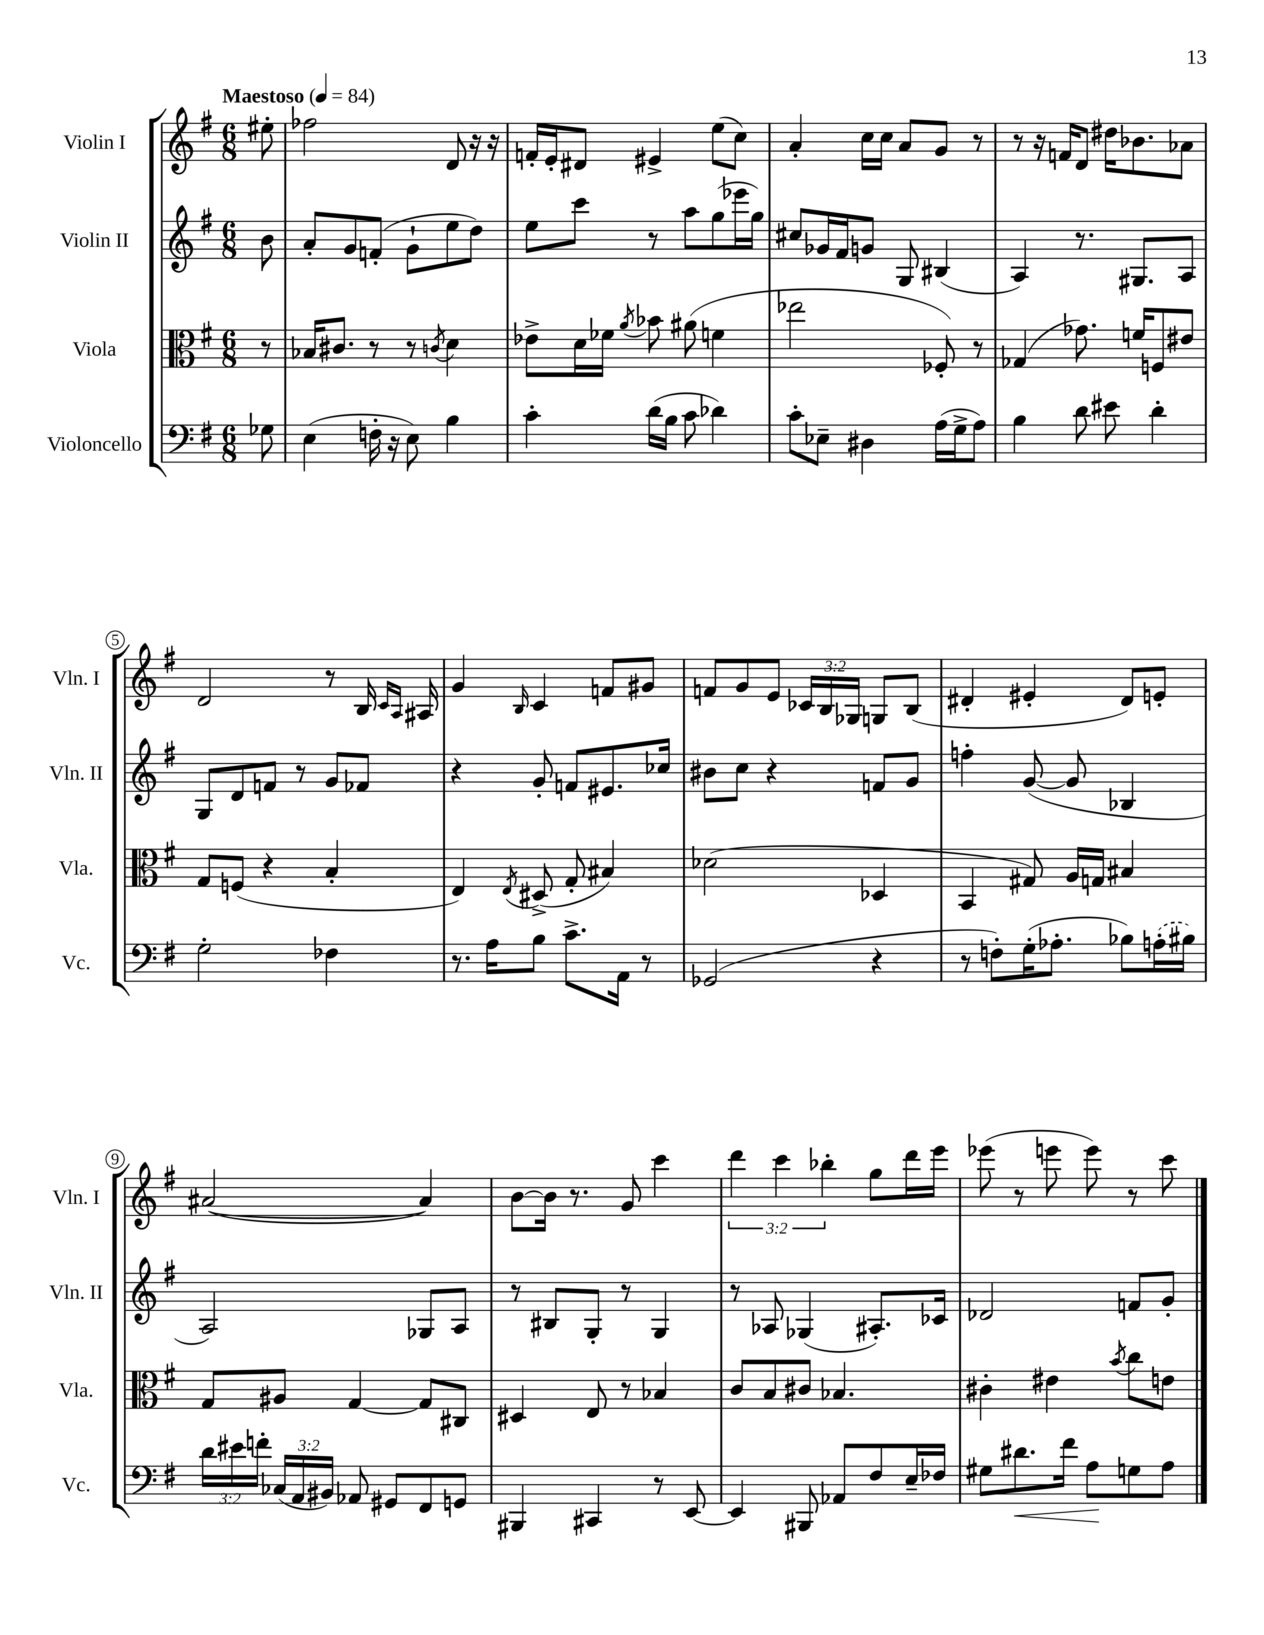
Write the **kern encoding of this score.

**kern	**kern	**kern	**kern
*staff4	*staff3	*staff2	*staff1
*clefF4	*clefC3	*clefG2	*clefG2
*k[f#]	*k[f#]	*k[f#]	*k[f#]
*M6/8	*M6/8	*M6/8	*M6/8
*MM84	*MM84	*MM84	*MM84
8G-	8r	8b	8ee#'
=	=	=	=
(4E	16B-	8a'	2ff-
.	8.c#	.	.
.	.	8g	.
16F'	8r	(8f'	.
16r	.	.	.
8E)	8r	8g`	.
.	8qc	.	.
4B	4d	8ee	8d
.	.	8dd)	16r
.	.	.	16r
=	=	=	=
4c'	8e-^	8ee	16f'
.	.	.	16e'
.	16d	8ccc	8d#
.	16f-	.	.
.	8qa	.	.
(16d	8b-	8r	4e#^
16B	.	.	.
8c	(8a#	8aa	.
4d-)	4f	(8gg	(8ee
.	.	16eee-	8cc)
.	.	16gg)	.
=	=	=	=
8c'	2ee-	8cc#	4a'
8E-~	.	16g-	.
.	.	16f#	.
4D#	.	8g	16cc
.	.	.	16cc
.	.	8G	8a
(16A	8F-')	(4B#	8g
16G^	.	.	.
8A)	8r	.	8r
=	=	=	=
4B	(4G-	4A)	8r
.	.	.	16r
.	.	.	16f
8d	8.g-)	8.r	8d
8e#	.	.	16dd#
.	16f	8.G#	8.b-
4d'	8F	.	.
.	8e#	8A	8a-
=	=	=	=
2G'	8G	8G	2d
.	(8F	8d	.
.	4r	8f	.
.	.	8r	.
4F-	4B'	8g	8r
.	.	8f-	16B
.	.	.	16qqc
.	.	.	16qqA
.	.	.	16A#
=	=	=	=
8.r	4E)	4r	4g
16A	.	.	.
.	8qE	.	16qqB
8B	(8D#^	8g'	4c
8.c^	8G'	8f	.
.	4B#)	8.e#	8f
16AA	.	.	.
8r	.	.	8g#
.	.	16cc-	.
=	=	=	=
(2GG-	(2d-	8b#	8f
.	.	8cc	8g
.	.	4r	8e
.	.	.	24c-
.	.	.	24B
.	.	.	24G-
4r	4D-	8f	8G
.	.	8g	(8B
=	=	=	=
8r	4BB	4ff'	4d#'
8F')	.	.	.
(16G'	8G#)	([8g	4e#'
8.A-'	.	.	.
.	16A	8g]	.
.	16G	.	.
8B-)	4B#	4B-	8d#)
(16A'	.	.	8e'
16B#)	.	.	.
=	=	=	=
24d	8G	2A)	([2a#
24e#	.	.	.
24f'	.	.	.
(24C-	8A#	.	.
24AA	.	.	.
24BB#)	.	.	.
8AA-	[4G	.	.
8GG#	.	.	.
8FF#	8G]	8G-	4a#])
8GG	8C#	8A	.
=	=	=	=
4BBB#	4D#	8r	[8b
.	.	8B#	16b]
.	.	.	8.r
4CC#	8E	8G'	.
.	8r	8r	8g
8r	4B-	4G	4ccc
[8EE	.	.	.
=	=	=	=
4EE]	8c	8r	6ddd
.	8B	8A-	.
.	.	.	6ccc
8BBB#	8c#	(4G-	.
.	.	.	6bb-'
8AA-	4.B-	.	.
8F#	.	8.A#')	8gg
16E~	.	.	16ddd
16F-	.	16c-	16eee
=	=	=	=
8G#	4c#'	2d-	(8eee-
8.d#	.	.	8r
.	4e#	.	8eee
16f#	.	.	.
8A	.	.	8eee)
.	8qb	.	.
8G	8cc	8f	8r
8A	8e	8g'	8ccc
==	==	==	==
*-	*-	*-	*-
